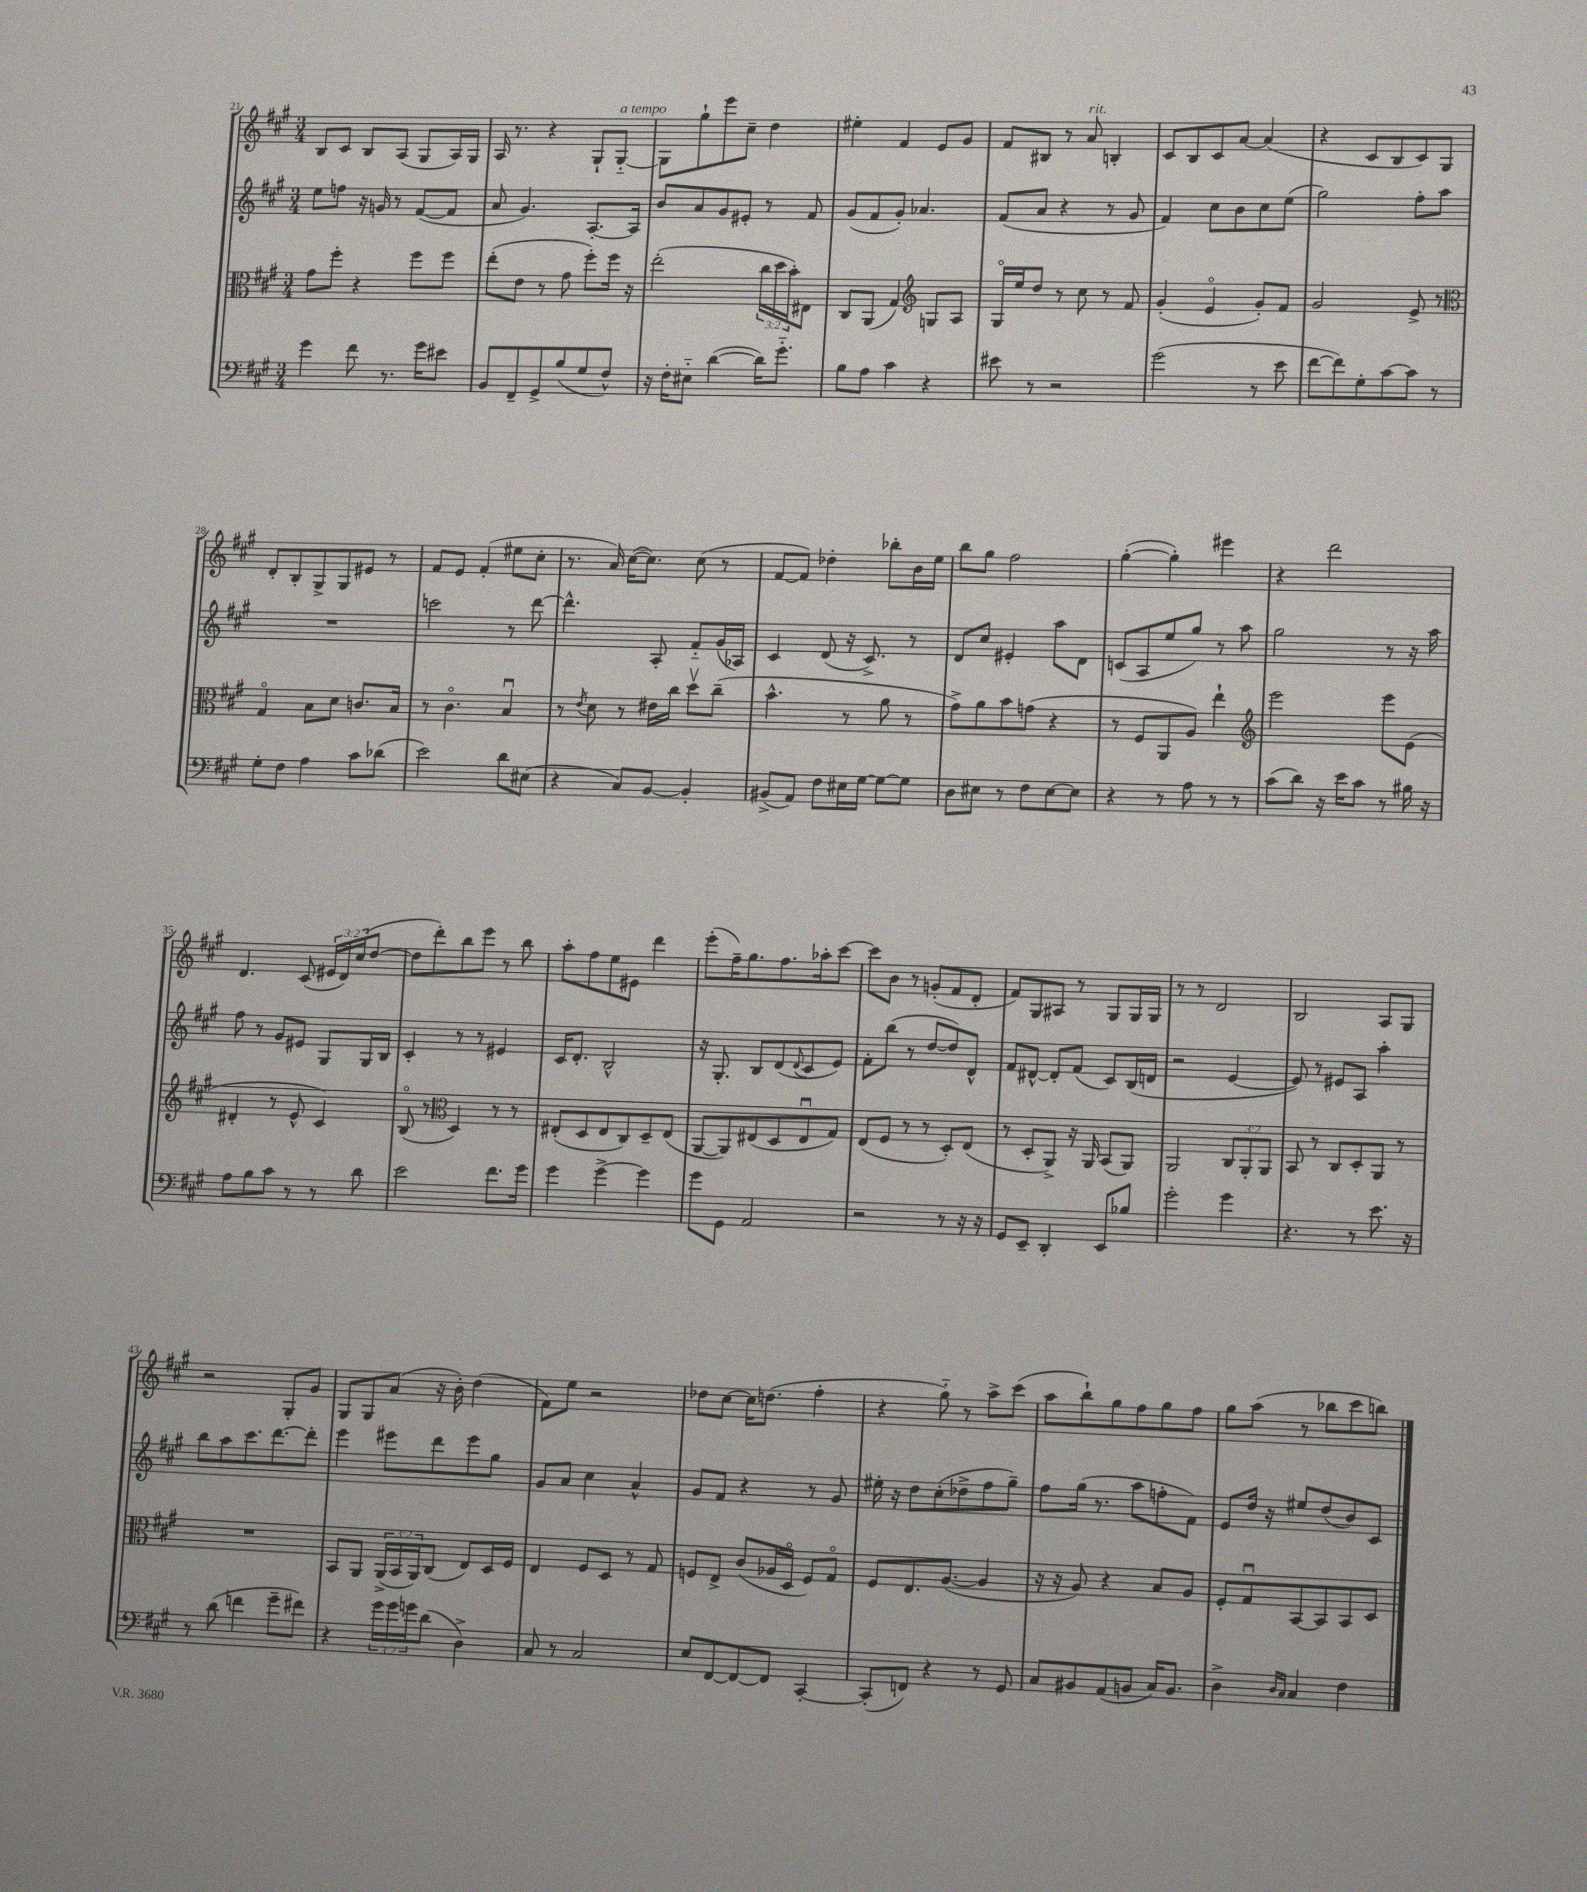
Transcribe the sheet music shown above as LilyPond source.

<<
\new StaffGroup <<
\new Staff = "s0" {
    \clef treble \key a \major \numericTimeSignature \time 3/4 \override Staff.TupletNumber.text = #tuplet-number::calc-fraction-text
    b8 cis'8 b8 a8( gis8 a16) gis16 |
    a16 r8. r4 gis8-! gis8~-_^\markup { \italic "a tempo" } |
    gis8 gis''8-! e'''8 cis''8-- d''4 |
    eis''4-. fis'4 e'8 gis'8 |
    fis'8 bis8 r8 a'8^\markup { \italic "rit." } b4-. |
    cis'8 b8 cis'8 a'8~ a'4( |
    r4 cis'8 b8 cis'8) gis8 |
    d'8-. b8-. gis8-> gis8 eis'8 r8 |
    fis'8 e'8 fis'4-.( eis''8 cis''8-. |
    r8. a'16) cis''16~( cis''8.) cis''8( r8 |
    fis'8~ fis'8) des''4-. bes''8-. b'16 e''16 |
    b''8 gis''8 fis''2 |
    gis''4~-.( gis''4-.) eis'''4 |
    r4 d'''2 |
    d'4. cis'8( \tuplet 3/2 { eis'16 d'16) cis''16( } d''8~ |
    d''8 d'''8-.) b''8 e'''8 r8 b''8 |
    a''8-. fis''8 e''8 eis'8 d'''4 |
    e'''8-.( fis''16--) gis''8. fis''8. aes''16-. cis'''8~ |
    cis'''8 b'8 r8 g'8-.( fis'8 d'8-. |
    fis'8) gis8 ais8 r8 gis8 gis16 gis16 |
    r8 r8 d'2 |
    b2 a8 gis8 |
    r2 gis8-. gis'8 |
    gis8 gis8 a'8( r16 b'16-.) d''4( |
    fis'8) e''8 r2 |
    des''8 cis''8~ cis''16 d''8.( fis''4-. |
    r4 gis''8-_) r8 a''8-> cis'''8( |
    a''8 b''8-!) gis''8 fis''8 gis''8 fis''8 |
    gis''8 a''8( r8 bes''8 cis'''8 b''8) \bar "|." |
}
\new Staff = "s1" {
    \clef treble \key a \major \numericTimeSignature \time 3/4
    e''8 f''8 r16 g'16 r8 fis'8~( fis'8 |
    a'8 gis'4.) a8.~-. a16 |
    b'8 a'8 gis'8 eis'8-. r8 fis'8 |
    gis'8( fis'8 gis'8-.) aes'4. |
    fis'8( a'8 r4 r8 gis'8 |
    fis'4) cis''8 b'8 cis''8 e''8( |
    gis''2) fis''8-. a''8 |
    R2. |
    c'''2 r8 d'''8~ |
    d'''4.-^ a8-. fis'8-_ gis'16( aes16) |
    cis'4 d'8( r16 cis'8.->) r8 |
    d'8 cis''8 eis'4-. a''8 d'8 |
    c'8( a8 e''8 gis''8) r8 a''8 |
    gis''2 r8 r16 a''16 |
    fis''8 r8 gis'8 eis'8 gis8 gis16 b16 |
    cis'4-. r8 r8 eis'4 |
    cis'16 d'8.-. b2-^ |
    r16 gis8.-. b8 d'8( \appoggiatura { d'8 } cis'8 e'8) |
    fis'8-. b''8( r8 d''8~ d''8) d'8-^ |
    fis'8 dis'8~-^ dis'8-. fis'8( cis'8) b16( d'16 |
    r2 e'4~ |
    e'8) r8 eis'8 a8 a''4-. |
    b''8 a''8 cis'''8. d'''8.~ d'''8-. |
    e'''4 eis'''8 d'''8 eis'''8 gis''8 |
    gis'8 a'8 cis''4 a'4-^ |
    gis'8 fis'8 r4 r8 gis'8 |
    eis''16-. r16 d''8 cis''8-.( des''8-> fis''8 gis''8--) |
    fis''8 gis''16( r8. a''8 f''8-. fis'8) |
    e'8 d''16 r16 eis''8 d''8( b'8) cis'8 \bar "|." |
}
\new Staff = "s2" {
    \clef alto \key a \major \numericTimeSignature \time 3/4 \override Staff.TupletNumber.text = #tuplet-number::calc-fraction-text
    gis'8 fis''8-. r4 fis''8 fis''8 |
    e''8-.( e'8 r8 gis'8 fis''8-.) fis''16 r16 |
    e''2-.( \tuplet 3/2 { cis''16 d''16 b'16-.) } eis8 |
    cis8 a,8( gis4) \clef treble g8 a8 |
    gis16\flageolet e''16 d''8 r8 cis''8 r8 fis'8 |
    gis'4-.( e'4\flageolet gis'8-.) fis'8 |
    gis'2 e'8-> r8 |
    \clef alto gis4\flageolet b8 d'8 c'8. b16 |
    r8 cis'4.\flageolet b4\downbow |
    r8 \acciaccatura { e'8 } d'8 r8 eis'16 cis''16 d''8\upbow cis''8--( |
    b'4.-^ r8 a'8 r8 |
    gis'8->) a'8 b'8 g'8( r4 |
    r8 fis8 a,8 a8) e''4-! |
    \clef treble e'''2 e'''8 e'8( |
    dis'4-. r8 e'8-^ cis'4) |
    b8\flageolet( r8 \clef alto d4) r8 r8 |
    eis8-.( d8 eis8 cis8) d8-- eis8( |
    a,8~ a,8) eis8( d8 eis8\downbow gis8) |
    e8( fis8 r8 r8 d8-.) e8( |
    r8 d8-. a,8->) r16 a,16 b,8( a,8) |
    a,2 \tuplet 3/2 { cis8 a,8-. a,8 } |
    b,8 r8 cis8 d8-. a,8 r8 |
    R2. |
    b,8 a,8 \tuplet 3/2 { a,16->( b,16 a,16) } cis8( e8) d16 fis16 |
    e4 fis8 d8 r8 gis8 |
    f8 e8-> cis'8( aes16 d16\flageolet f8) gis8\flageolet |
    fis8 e8. a8.~( a4 |
    r16 r16 a8) r4 b8 a8 |
    fis8-. gis8\downbow b,8~ b,8 b,8 d8 \bar "|." |
}
\new Staff = "s3" {
    \clef bass \key a \major \numericTimeSignature \time 3/4 \override Staff.TupletNumber.text = #tuplet-number::calc-fraction-text
    gis'4 fis'8 r8. gis'16 eis'8 |
    b,8 fis,8-- gis,8-> b8( gis8 fis8-^) |
    r16 fis16-. eis8-_ d'4~( d'16) gis'8.-_ |
    b8 a8 cis'4 r4 |
    eis'8 r8 r2 |
    gis'2( r8 e'8 |
    fis'8~ fis'8) gis8-. cis'8~ cis'8 r8 |
    gis8-. fis8 a4 cis'8 des'8( |
    e'2) d'8 eis8( |
    r4 cis8) b,8~ b,4-. |
    bis,8->( a,8) fis8 eis16 gis16~ gis8~ gis8 |
    d8 eis8 r8 fis8 eis8~ eis8 |
    r4 r8 a8 r8 r8 |
    cis'8( d'8) r16 e'16 cis'8 r8 bis16 r16 |
    a8 b8 cis'8 r8 r8 d'8 |
    e'2 fis'8. gis'16 |
    gis'4 gis'4~-> gis'4 |
    gis'8 gis,8 a,2 |
    r2 r8 r16 r16 |
    gis,8 e,8-- d,4-. e,8 bes8 |
    gis'2-. gis'4 |
    r4. r8 e'8. r16 |
    r8 d'8( f'4 gis'8-- fis'8) |
    r4 \tuplet 3/2 { gis'16 gis'16 g'16 } d'8( d4->) |
    cis8 r8 cis2 |
    e8 fis,8~ fis,8~ fis,8 cis,4~-. |
    cis,8-.( f,8) r4 r8 gis,8 |
    cis8 bis,8 a,8( b,8 cis16) b,8. |
    d4-> \grace { d16 cis16 } cis4 fis4 \bar "|." |
}
>>
>>
\layout { \context { \Score currentBarNumber = #21 } }
